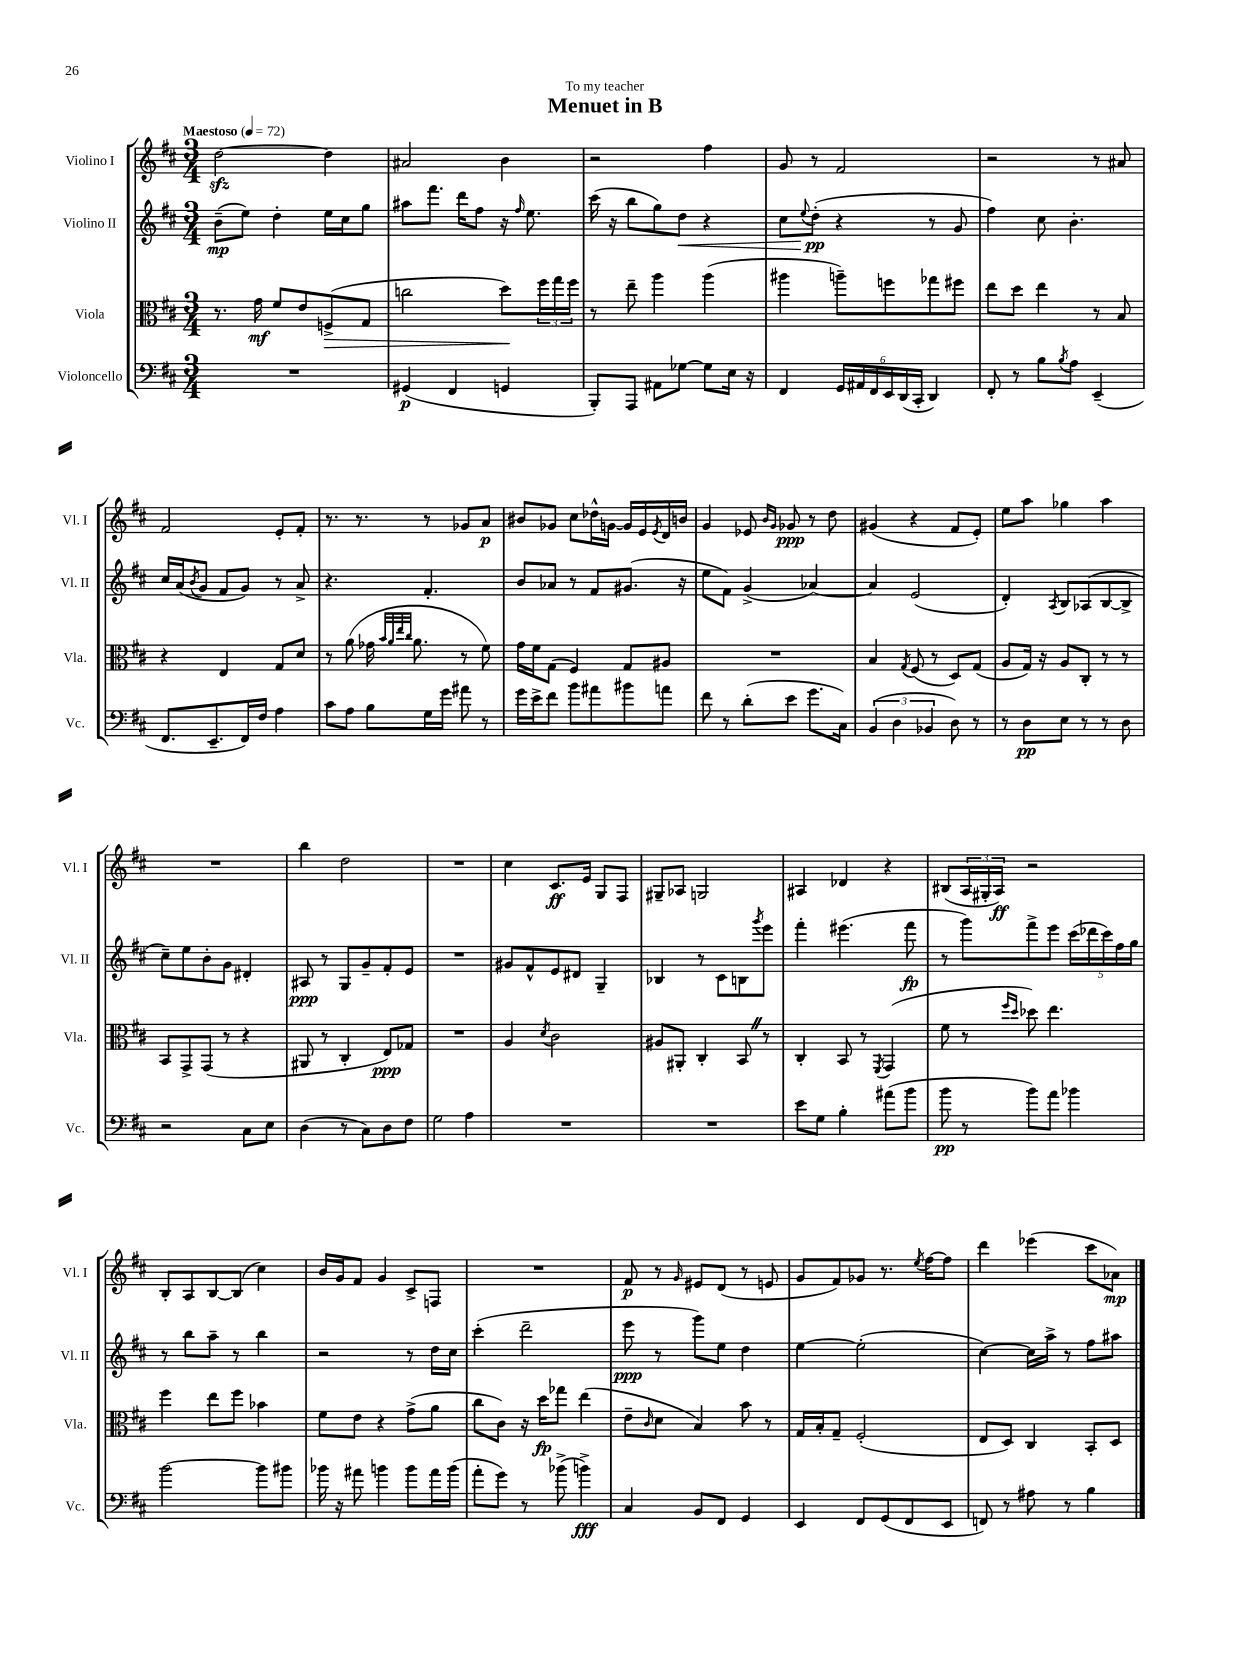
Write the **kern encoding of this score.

**kern	**kern	**kern	**kern
*staff4	*staff3	*staff2	*staff1
*clefF4	*clefC3	*clefG2	*clefG2
*k[f#c#]	*k[f#c#]	*k[f#c#]	*k[f#c#]
*M3/4	*M3/4	*M3/4	*M3/4
*MM72	*MM72	*MM72	*MM72
2.r	8.r	(8b~\L	[2dd\
.	.	8ee\J)	.
.	16g\	.	.
.	8f#/L	4dd'\	.
.	8e/	.	.
.	(8F^/	16ee\LL	4dd\]
.	.	16cc#\J	.
.	8G/J	8gg\J	.
=	=	=	=
(4GG#/	2cc\	8aa#\L	2a#/
.	.	8.fff#\J	.
4FF#/	.	.	.
.	.	16ddd\LK	.
.	.	8ff#\J	.
4GG/	8dd\L)	16r	4b\
.	.	16qqff#/	.
.	.	8.ee\	.
.	24ff#\L	.	.
.	24gg\	.	.
.	24ff#\JJ	.	.
=	=	=	=
8BBB'/L)	8r	(16ccc#\	2r
.	.	16r	.
8AAA/J	8ee~\	8bb\L	.
8AA#\L	4aa\	8gg\)	.
[8G-\J	.	8dd\J	.
8G-\]L	(4aa\	4r	4ff#\
16E\Jk	.	.	.
16r	.	.	.
=	=	=	=
4FF#/	4aa#\	8cc#\L	8g/
.	.	8qqee/	.
.	.	(8dd'\J	8r
24GG/LL	8aa~\L)	4r	2f#/
24AA#/	.	.	.
24FF#/	.	.	.
24EE/	8ff\	.	.
(24DD/	.	.	.
24CC#'/JJ	.	.	.
4DD/)	8gg-\	8r	.
.	8ff#\J	8g/	.
=	=	=	=
8FF#'/	8ee\L	4ff#\)	2r
8r	8dd\J	.	.
8B\L	4ee\	8cc#\	.
8qB/	.	.	.
8A\J	.	4.b'\	.
(4EE~/	8r	.	8r
.	8B/	.	8a#/
=	=	=	=
8.FF#/L	4r	16cc#/LL	2f#/
.	.	(16a/J	.
.	.	8qb/	.
.	.	8g/J	.
8.EE~/	.	.	.
.	4E/	8f#/L	.
16FF#/L)	.	8g/J)	.
16F#/JJ	.	.	.
4A\	8G/L	8r	8e'/L
.	8d/J	8a^/	8f#'/J
=	=	=	=
8c#\L	8r	4.r	8.r
8A\J	(8a\	.	.
.	.	.	8.r
8B\L	16g-\	.	.
.	32qqb/LLL	.	.
.	32qqa/	.	.
.	32qqee/	.	.
.	32qqcc#/JJJ	.	.
.	8.a\	.	.
16G\L	.	4.f#'/	8r
16g\JJ	.	.	.
8a#\	8r	.	8g-/L
8r	8f#\)	.	8a/J
=	=	=	=
16g\LL	16g\LL	8b/L	8b#/L
16e^\J	16f#\J	.	.
8f#\J	(8G\J	8a-/J	8g-/J
8b\L	4F#/)	8r	8cc#\L
8a#\	.	8f#/L	16dd-^^\L
.	.	.	[16g\JJ
8b#\	8G/L	(8.g#/J	16g/]LL
.	.	.	16e/
.	.	.	8qe/
8a\J	8A#/J	.	16d/
.	.	16r	16b/JJ
=	=	=	=
8f#\	2.r	8ee\L	4g/
8r	.	8f#\J)	.
(8d'\L	.	(4g^/	8e-/
.	.	.	16qqb/LL
.	.	.	16qqg/JJ
8e\J	.	.	8g-/
8.g\L	.	[4a-/)	8r
.	.	.	8dd\
16C#\Jk)	.	.	.
=	=	=	=
(6BB/	4B/	4a-/]	(4g#/
6D\	.	.	.
.	8qG/	.	.
.	(8F#/	(2e/	4r
6BB-/	.	.	.
.	8r	.	.
8D\)	8D/L)	.	8f#/L
8r	(8G/J	.	8e'/J)
=	=	=	=
8r	8A/L	4d'/)	8ee\L
8D\L	16G/Jk)	.	8aa\J
.	16r	.	.
.	.	8qA/	.
8E\J	8A/L	8B/L	4gg-\
8r	8C#'/J	(8A-/	.
8r	8r	[8B/	4aa\
8D\	8r	8B^/]J	.
=	=	=	=
2r	8BB/L	8cc#~\L)	2.r
.	8GG^/	8ee\	.
.	(8GG/J	8b'\	.
.	8r	8g\J	.
8C#\L	4r	4d#'/	.
8E\J	.	.	.
=	=	=	=
(4D\	8AA#/	8A#/	4bb\
.	8r	8r	.
8r	4C#'/	8G/L	2dd\
8C#\L)	.	8g~/	.
8D\	8E/L)	8f#'/	.
8F#\J	8G-/J	8e/J	.
=	=	=	=
2G\	2.r	2.r	2.r
4A\	.	.	.
=	=	=	=
2.r	4A/	8g#/L	4cc#\
.	.	8f#^^/	.
.	8qd/	.	.
.	2c#\	8e/	8.c#/L
.	.	8d#/J	.
.	.	.	16e/Jk
.	.	4G~/	8G/L
.	.	.	8F#/J
=	=	=	=
2.r	8A#/L	4B-/	8G#~/L
.	8AA#'/J	.	8A-/J
.	4C#'/	8r	2G/
.	.	8c#\L	.
.	8BB/	8B\	.
.	.	8qggg/	.
.	8r	8eee\J	.
=	=	=	=
8e\L	4C#'/	4fff#'\	4A#/
8G\J	.	.	.
4B'\	8BB/	(4.eee#\	4d-/
.	8r	.	.
.	8qFF#/	.	.
(8a#\L	(4GG/	.	4r
8b\J	.	8fff#\	.
=	=	=	=
8b\	8f#\	8r	(8B#/L
8r	8r	8ggg\L)	24A/L
.	.	.	24G#'/
.	.	.	24A/JJ)
.	16qqff#/LL	.	.
.	16qqdd/JJ	.	.
8b\L)	8dd-\)	8fff#^\	2r
8a\J	4.ee\	8eee\J	.
4b-\	.	(20ccc#\LL	.
.	.	20ddd-\	.
.	.	20ccc#\)	.
.	.	20ff#\	.
.	.	20gg\JJ	.
=	=	=	=
[2b\	4ff#\	8r	8B'/L
.	.	8bb\L	8A/
.	8ee\L	8aa~\J	[8B/
.	8ff#\J	8r	(8B/]J
8b\]L	4b-\	4bb\	4cc#\)
8b#\J	.	.	.
=	=	=	=
16b-\	8f#\L	2r	16b/LL
16r	.	.	16g/J
8a#\	8e\J	.	8f#/J
4b\	4r	.	4g/
8b\L	(8g^\L	8r	8c#^/L
16a#\L	8a\J	16dd\LL	8F/J
(16b\JJ	.	16cc#\JJ	.
=	=	=	=
8a'\L	8cc#\L	(4ccc#'\	2.r
8g\J)	8c#\J)	.	.
8r	16r	2ddd~\	.
.	16dd\LK	.	.
(8b-^\	8gg-\J	.	.
4b^\)	(4ee\	.	.
=	=	=	=
4C#/	8e~\L	8eee\	8f#/
.	16qqc#/	.	.
.	8d\J	8r	8r
.	.	.	16qqg/
8BB/L	4B/)	8ggg\L)	8e#/L
8FF#/J	.	8ee\J	(8d/J
4GG/	8b\	4dd\	8r
.	8r	.	8e/
=	=	=	=
4EE/	16G/LL	[4ee\	8g/L
.	16B'/J	.	.
.	8G~/J	.	8f#/)
8FF#/L	(2F#'/	(2ee'\]	8g-/J
(8GG/	.	.	8.r
8FF#/	.	.	.
.	.	.	8qee/
.	.	.	[16ff#\LK
8EE/J	.	.	8ff#\]J
=	=	=	=
8FF/)	8E/L	[4cc#\)	4ddd\
8r	8D/J)	.	.
8A#\	4C#/	16cc#\]LL	(4eee-\
.	.	16aa^\JJ	.
8r	.	8r	.
4B\	8BB'/L	8ff#\L	8ccc#\L
.	8D/J	8aa#\J	8a-\J)
==	==	==	==
*-	*-	*-	*-
